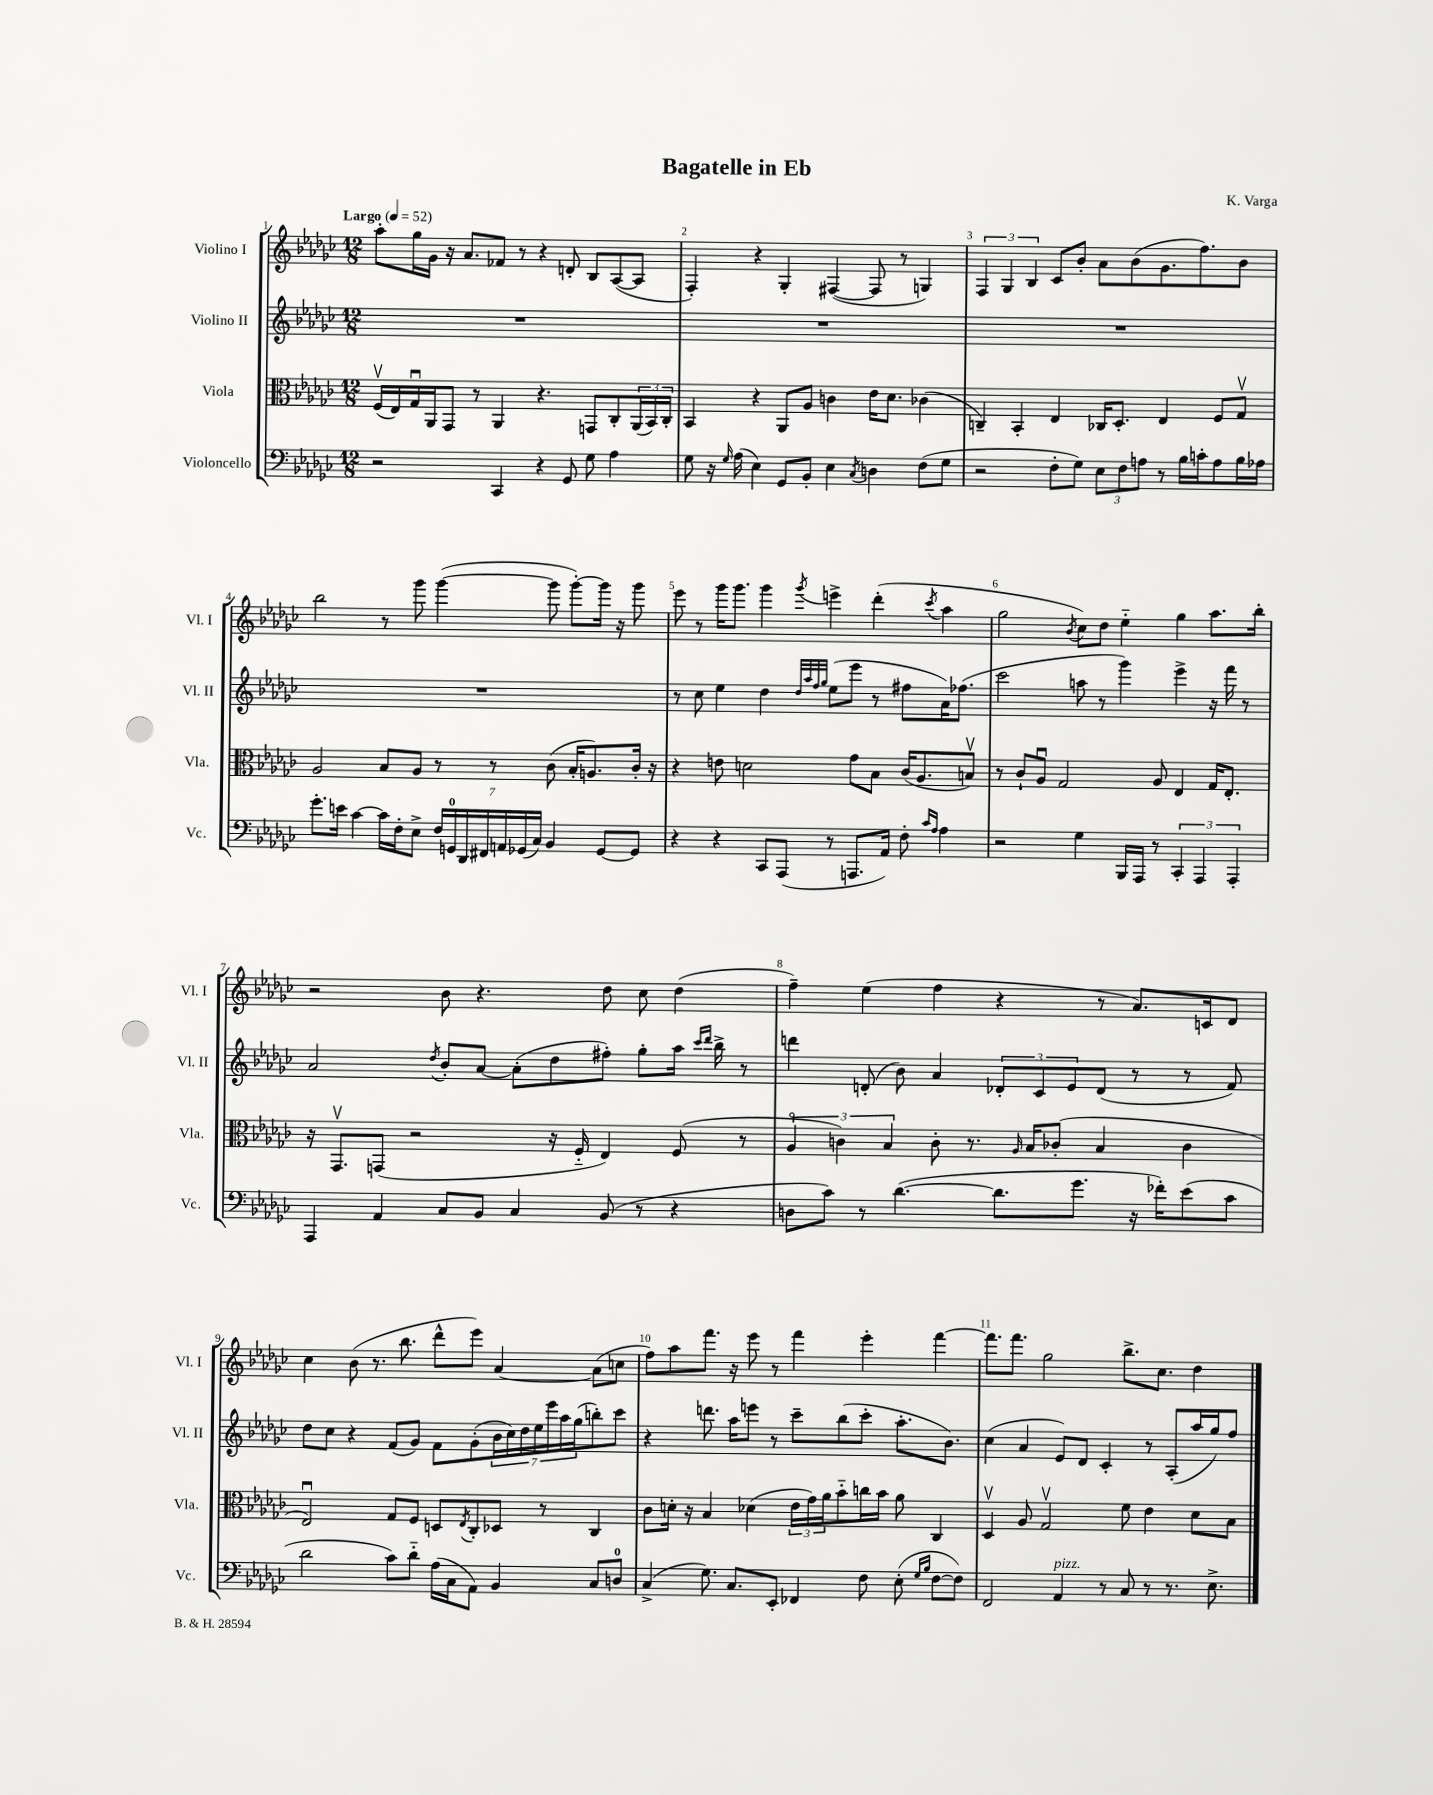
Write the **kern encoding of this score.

**kern	**kern	**kern	**kern
*part4	*part3	*part2	*part1
*staff4	*staff3	*staff2	*staff1
*I"Violoncello	*I"Viola	*I"Violino II	*I"Violino I
*I'Vc.	*I'Vla.	*I'Vl. II	*I'Vl. I
*clefF4	*clefC3	*clefG2	*clefG2
*k[b-e-a-d-g-c-]	*k[b-e-a-d-g-c-]	*k[b-e-a-d-g-c-]	*k[b-e-a-d-g-c-]
*M12/8	*M12/8	*M12/8	*M12/8
*MM52	*MM52	*MM52	*MM52
=1	=1	=1	=1
!	!	!	!LO:TX:a:B:t=Largo
2r	(16Fv/LL	1.r	8aa-'\L
.	16E-/)	.	.
.	16G-u/	.	16gg-\L
.	16AA-/J	.	16g-\JJ
.	8GG-/J	.	16r
.	.	.	8.a-/L
.	8r	.	.
4CC-/	4AA-/	.	8f-X/J
.	.	.	8r
4r	4.r	.	4r
8GG-/	.	.	8dn'/
8G-\	8GGn/L	.	8B-/L
4A-\	8C-'/	.	([8A-/
.	(24AA-/L	.	8A-/J]
.	24BB-/)	.	.
.	24C-'/JJ	.	.
=2	=2	=2	=2
8G-\	4BB-/	1.r	4F'/)
16r	.	.	.
16qqG-/	.	.	.
(16A-\	.	.	.
4E-\)	4r	.	4r
8GG-/L	8AA-/L	.	4G-'/
8BB-'/J	8A-/J	.	.
4E-\	4cn\	.	([4F#X/
8qC-/	.	.	.
4Dn\	16e-\KL	.	8F#/]
.	8.d-\J	.	.
.	.	.	8r
(8F\L	(4c-X\	.	4Gn/)
8G-\J	.	.	.
=3	=3	=3	=3
2r	4Cn~/)	1.r	6F/
.	.	.	6G-/
.	4BB-'/	.	.
.	.	.	6B-/
8F'\L	4E-/	.	8c-/L
8G-\J)	.	.	8b-'/J
12E-\L	16C-X/KL	.	8a-\L
.	8.D-'/J	.	.
12F\	.	.	.
.	.	.	(8b-\
12An\J	.	.	.
8r	4E-/	.	8.g-\
16B-\LL	.	.	.
16cn'\J	.	.	8.ff\)
8A\	8F/L	.	.
16B-\L	8G-v/J	.	8b-\J
16A-X\JJ	.	.	.
!!LO:LB:g=z
=4	=4	=4	=4
8.g-'\L	2A-/	1.r	2bb-\
16en\Jk	.	.	.
[4c-\	.	.	.
16c-\LL]	8B-/L	.	8r
16F'\J	.	.	.
8E-^\J	8A-/J	.	8ggg-\
28F/LL	8r	.	([4ggg-\
28GGn/	.	.	.
28DD-/	.	.	.
28FF#X/	.	.	.
.	8r	.	.
28AAn/	.	.	.
(28GG-X/	.	.	.
28C-/JJ)	.	.	.
4BB-/	(8c-\	.	8ggg-\]
.	16B-'/KL	.	[8ggg-'\L)
.	8.An/)	.	.
[8GG-/L	.	.	16ggg-\Jk]
.	.	.	16r
8GG-/J]	16c-'/Jk	.	8ggg-\
.	16r	.	.
=5	=5	=5	=5
4r	4r	8r	8eee-\
.	.	8cc-\	8r
4r	8en\	4ee-\	16ggg-\KL
.	.	.	8.ggg-\J
.	2dn\	.	.
8CC-/L	.	4dd-\	4ggg-\
(8AAA-/J	.	.	.
.	.	32qqdd-/LLL	.
.	.	32qqaa-/	.
.	.	32qqff/	.
.	.	32qqgg-/JJJ	8qggg-/
8r	.	(8ee-\L	4eeen^\
8.AAAn/L	8g-\L	8eee-\J	.
.	8B-\J	8r	(4ddd-'\
16AA-/Jk)	.	.	.
8F'\	(16c-/KL	8ff#X\L	.
.	8.A-/	.	.
16qqc-/LL	.	.	.
16qqA-/JJ	.	.	8qccc-/
4A-\	.	16a-\K)	4aa-\
.	.	(8.ff-X\J	.
.	8Bnv/J)	.	.
=6	=6	=6	=6
2r	8r	2ccc-\	2gg-\
.	8c-`/L	.	.
.	8A-u/J	.	.
.	2G-/	.	.
.	.	.	8qb-/
4G-\	.	8aan\	8cc-\L)
.	.	8r	8dd-\J
16BBB-/LL	.	4ggg-\)	4ee-\
16AAA-/JJ	.	.	.
8r	8A-/	.	.
6CC-'/	4E-/	4eee-^\	4gg-\
6AAA-/	.	.	.
.	16G-/KL	16r	8.aa-\L
.	8.E-'/J	16fff\	.
6AAA-'/	.	.	.
.	.	8r	.
.	.	.	16bb-'\Jk
!!LO:LB:g=z
=7	=7	=7	=7
4AAA-/	16r	2a-/	2r
.	8.GG-v/L	.	.
4AA-/	(8GGn/J	.	.
.	2r	.	.
.	.	8qdd-/	.
8C-/L	.	8b-'/L	8b-\
8BB-/J	.	[8a-/J	4.r
4C-/	.	(8a-'\L]	.
.	16r	8dd-\	.
.	16F/	.	.
(8BB-/	4E-/)	8ff#X'\J)	8dd-\
8r	.	8gg-'\L	8cc-\
4r	(8F/	16aa-\Jk	(4dd-\
.	.	16qqccc-/LL	.
.	.	16qqddd-/JJ	.
.	.	16bb-^\	.
.	8r	8r	.
=8	=8	=8	=8
8Dn\L	6A-/	4dddn\	4ff~\)
8c-\J)	.	.	.
.	6cn\)	.	.
8r	.	(8dn'/	(4ee-\
.	6B-/	.	.
([4.d-\	.	8b-\)	.
.	8c'\	4a-/	4ff\
.	8.r	.	.
8.d-\L]	.	12d-X'/L	4r
.	16qqA-/	.	.
.	16B-/KL	.	.
.	.	12c-/	.
.	(8c-X'/J	.	.
.	.	12e-/	.
8.g-\J	.	.	.
.	4B-/	(8d-/J	8r
16r	.	8r	8.a-/L)
16f-X'\KL)	.	.	.
(8e-\	4c-\	8r	.
.	.	.	16cn/k
8c-\J	.	8f/)	8d-/J
!!LO:LB:g=z
=9	=9	=9	=9
2d-\	2E-u/)	8dd-\L	4cc-\
.	.	8cc-\J	.
.	.	4r	(8b-\
.	.	.	8.r
8c-\L)	8G-/L	(8f/L	.
.	.	.	8.bb-\
8d-\J	8F/J	8g-/J)	.
(16A-\LL	8Dn/L	8f\L	8ddd-^^\L
16C-\J	.	.	.
.	8qE-/	.	.
8AA-\J)	8C-'/	(8g-'\	8eee-\J)
4BB-/	8D-X/J	28b-\L	[4a-/
.	.	28cc-\)	.
.	.	28dd-\	.
.	.	28ee-\	.
.	8r	.	.
.	.	28eee-\	.
.	.	28aa-\	.
.	.	(28gg-\J	.
8C-/L	4C-/	8bbn'\)	(8a-\L]
8Dn/J	.	8ccc-\J	8ccn\J
=10	=10	=10	=10
(4C-^/	8c-\L	4r	8ff\L)
.	16dn'\Jk	.	8aa-\
.	16r	.	.
8.G-\)	4B-/	8.dddn\	8.fff\J
8.C-/L	.	16aa-\KL	16r
.	(4d-X\	8eeen\J	8eee-\
8EE-'/J	.	8r	8r
4FF-X/	24e-\LL	8ccc-~\L	4fff\
.	24g-\)	.	.
.	24a-\J	.	.
.	8b-\	(8bb-\	.
8F\	16ccn\L	8ccc-'\J	4eee-'\
.	16b-\JJ	.	.
(8E-'\	8a-\	8.aa-'\L	.
16qqG-/LL	.	.	.
16qqB-/JJ	.	.	.
[8F\L	4C-/	.	[4fff\
.	.	8.b-\J)	.
8F\J])	.	.	.
=11	=11	=11	=11
2FF/	4D-v/	(4cc-\	8.fff\L]
.	.	.	8.fff\J
.	8A-/	4a-/	.
.	2G-v/	.	2gg-\
!LO:TX:a:i:t=pizz.	!	!	!
4AA-/	.	8e-/L)	.
.	.	8d-/J	.
8r	.	4c-'/	.
8C-/	8f\	.	8.bb-^\L
8r	4e-\	8r	.
.	.	.	8.cc-\J
8.r	.	(8A-'/L	.
.	8d-\L	16aa-/L	4dd-\
8.E-^\	.	16gg-/J)	.
.	8B-\J	8ff/J	.
==	==	==	==
*-	*-	*-	*-
